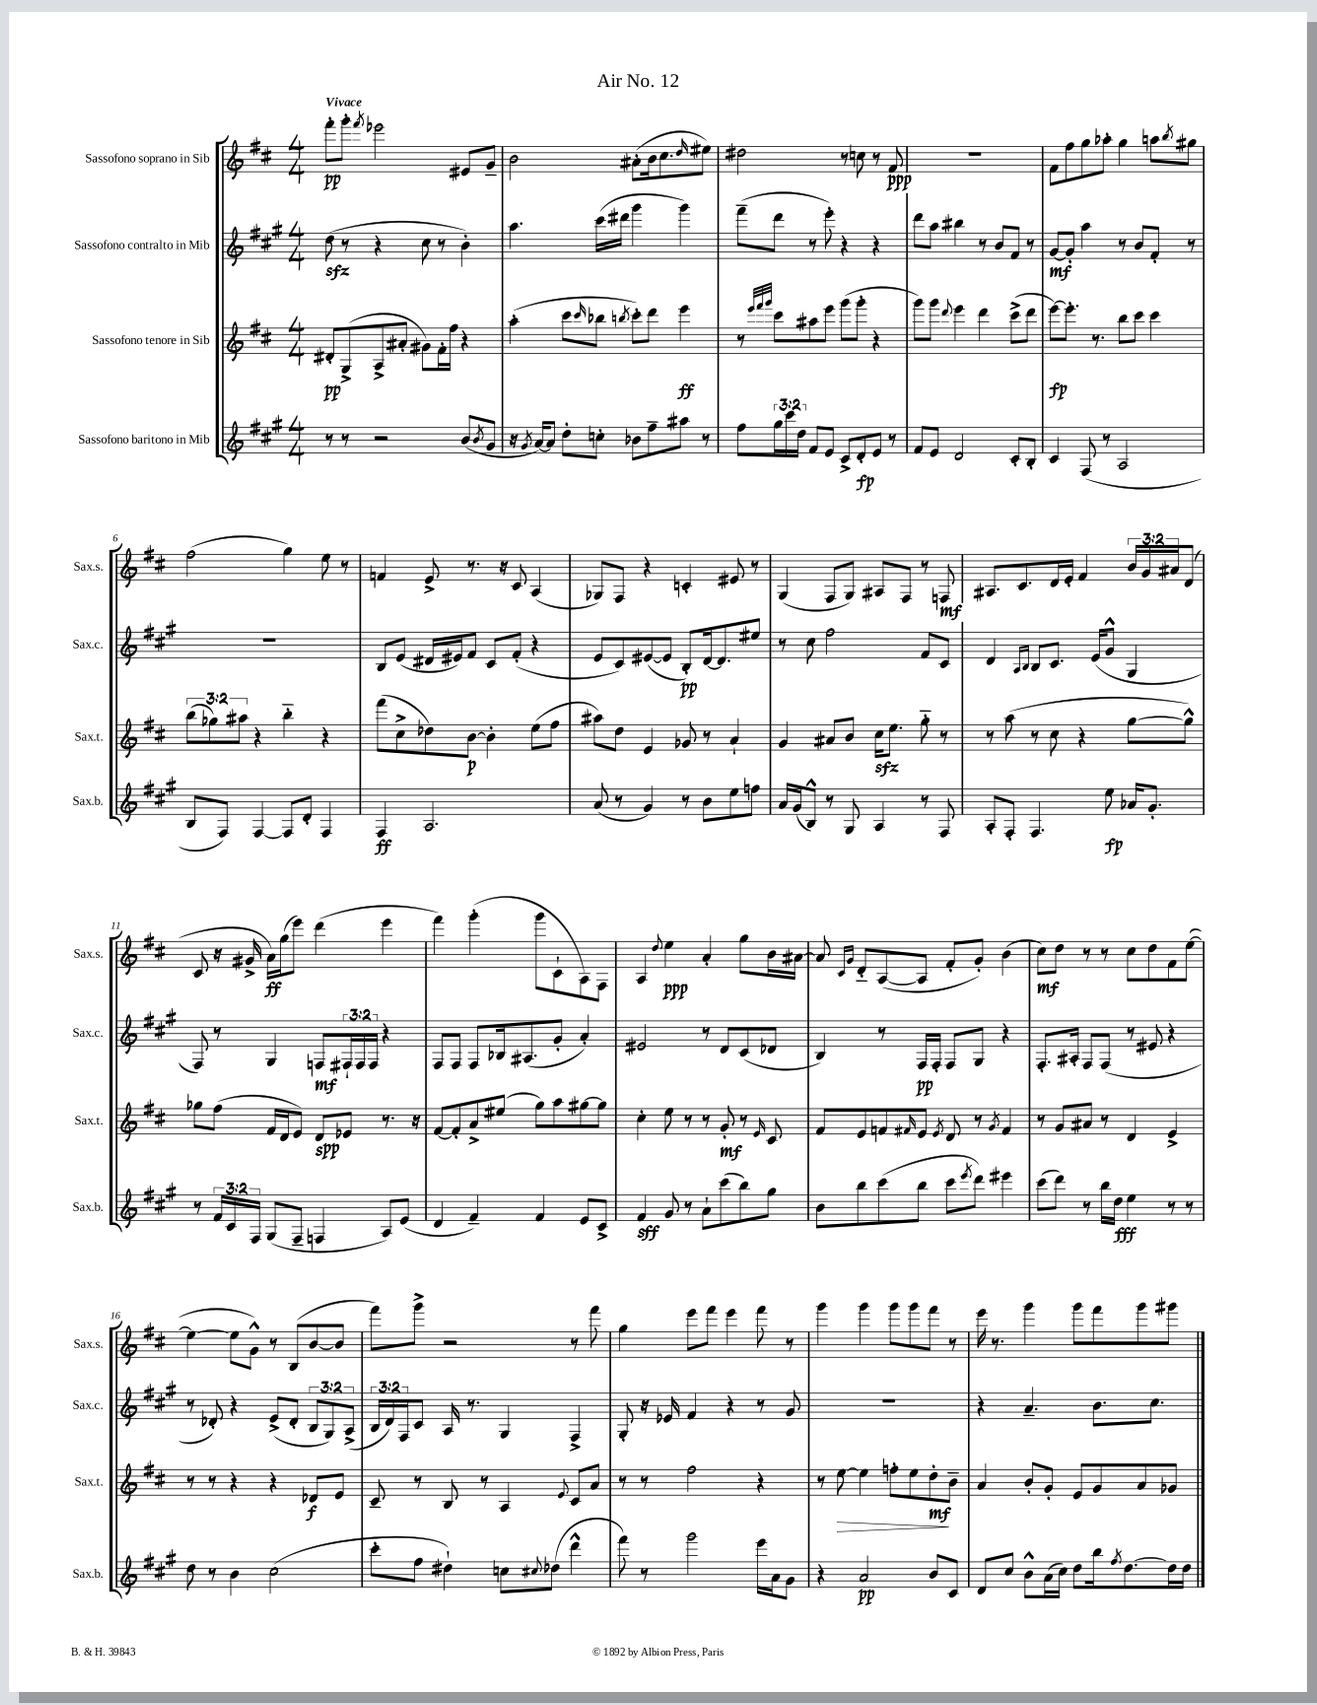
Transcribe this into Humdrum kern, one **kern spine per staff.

**kern	**kern	**kern	**kern
*staff4	*staff3	*staff2	*staff1
*clefG2	*clefG2	*clefG2	*clefG2
*k[f#c#g#]	*k[f#c#]	*k[f#c#g#]	*k[f#c#]
*M4/4	*M4/4	*M4/4	*M4/4
8r	8d#'/L	(8dd\	8fff#'\L
8r	(8G^/	8r	8ggg'\J
.	.	.	8qfff#/
2r	8A^/	4r	2eee-\
.	8a#'/J	.	.
.	8g#\L)	8cc#\	.
.	16f#'\L	8r	.
.	16ff#\JJ	.	.
(8b/L	4r	4b'\)	8e#/L
8qb/	.	.	.
8g#/J	.	.	8g~/J
=	=	=	=
16r	(4aa'\	4.aa\	2b\
8qg#/	.	.	.
[16a/LK)	.	.	.
8a/]J	.	.	.
8dd'\L	8ccc#\L	.	.
.	16qqccc#/	.	.
8cc'\J	8bb-\J	(16ccc#\LL	.
.	.	16ddd#\JJ	.
.	8qbb/	.	.
8b-\L	8ccc#'\L)	4ggg#\	(8a#'\L
8ff#~\	8ddd\J	.	16b\k
.	.	.	8.cc#\
8aa#\J	4eee\	4ggg#\)	.
.	.	.	16qqdd/
8r	.	.	8ee#\J)
=	=	=	=
8ff#\L	8r	(8fff#~\L	2dd#\
.	32qqeee/LLL	.	.
.	32qqfff#/	.	.
.	32qqggg/JJJ	.	.
24gg#\L	8ccc#\L	8ddd\J	.
24ccc#\	.	.	.
24dd\JJ	.	.	.
8f#/L	8aa#\	8r	.
8e/J	8eee\J	8eee'\)	.
8c#^/L	(8ggg\L	4r	8r
8d'/	8ggg'\J	.	8cc\
8e/J	4r	4r	8r
8r	.	.	8f#/
=	=	=	=
8f#/L	8ggg\L)	8ddd\L	1r
8e/J	8ggg\J	8aa\J	.
.	8qqddd/	.	.
2d/	4eee\	4bb#\	.
.	4ddd\	8r	.
.	.	8b/L	.
8c#'/L	(8ccc#^\L	8f#/J	.
8B'/J	8ddd\J	8r	.
=	=	=	=
4c#/	[8eee\L)	[8g#/L	8f#\L
.	8.eee'\]J	8g#'/]J	8ff#\
(8F#/	.	4aa\	8gg\
.	8.r	.	.
8r	.	.	8aa-'\J
2A/	8bb\L	8r	4gg\
.	8ccc#\J	8b/L	.
.	4ccc#\	8f#'/J	8aa\L
.	.	.	8qbb/
.	.	8r	8gg#\J
=	=	=	=
8B/L	(12bb\L	1r	(2ff#\
.	12gg-\)	.	.
8F#/J)	.	.	.
.	12aa#\J	.	.
[4F#/	4r	.	.
8F#/]L	4bb'~\	.	4gg\)
8d'/J	.	.	.
4F#/	4r	.	8ee\
.	.	.	8r
=	=	=	=
4F#/	(8fff#\L	8B/L	4f/
.	8cc#^\	(8e/J	.
2.A/	8dd-\)	16d#/LL	8e^/
.	.	16e#/J)	.
.	[8b\J	8f#/J	8.r
.	4b'\]	8c#/L	.
.	.	.	16r
.	.	(8f#'/J	8c#/
.	(8ee\L	4r	(4A/
.	8ff#\J	.	.
=	=	=	=
(8a/	8aa#\L)	8e/L	8G-/L)
8r	8dd\J	8c#/)	8F#/J
4g#/)	4e/	([8e#/	4r
.	.	8e#/]J	.
8r	8g-/	8B'/L)	4c'/
8b\L	8r	[16d/k	.
.	.	8.d/]	.
8ee\	4a`/	.	8e#/
8ff\J	.	8ee#/J	8r
=	=	=	=
16a/LL	4g/	8r	(4G/
(16g#/J	.	.	.
8B^^/J)	.	8cc#\	.
8r	8a#/L	2ff#\	8F#/L
8G#/	8b/J	.	8G/J)
4A/	16cc#\LK	.	8A#/L
.	8.ee\J	.	.
.	.	.	8F#/J
8r	8gg'~\	8f#/L	8r
8F#/	8r	8c#/J	8F/
=	=	=	=
8A'/L	8r	4d/	8.A#/L
8F#'/J	(8aa\	.	.
.	.	.	8.c#/
.	.	16qqA/LL	.
.	.	16qqB/JJ	.
4.F#/	8r	8B/L	.
.	8cc#\	8.c#/J	16d/L
.	.	.	16e'/JJ
.	4r	.	4f#/
.	.	(16e/LK	.
8ee\	.	8g#^^/J	.
16a-/LK	[8gg\L	4G#/	24b/LL
.	.	.	24g/
8.g#'/J	.	.	.
.	.	.	24a#/J
.	8gg^^\]J)	.	(8d/J
=	=	=	=
8r	8gg-\L	8F#/)	8c#/
24f#/LL	(8ff#\J	8r	16r
24c#/	.	.	.
.	.	.	16g#^/
24F#/JJ	.	.	.
(8G#/L	16f#/LL	4G#/	16a\LL)
.	16d/J	.	(16gg\J
8F#~/J	8e/J)	.	8eee\J)
4F/	8d/L	8F/L	(4ddd\
.	8e-/J	24F#`/L	.
.	.	24F#/	.
.	.	24F#/JJ	.
8A/L)	8.r	4r	4eee\
(8e/J	.	.	.
.	16r	.	.
=	=	=	=
4d/	[8f#/L	8F#/L	4fff#\)
.	8f#'/]	8F#/J	.
4f#~/)	8a^/	8F#/L	(4ggg'\
.	(8ee#/J	16B-/k	.
.	.	(8.A#/	.
4f#/	8gg\L)	.	8ggg\L
.	8aa\	8g#'/J	8c#`\
8e/L	[8gg#\	4a'/)	8A\)
8c#^/J	8gg#\]J	.	8F#\J
=	=	=	=
4f#/	4cc#'\	2e#/	4A/
.	.	.	8qqdd/
8g#/	8ee\	.	4ee\
8r	8r	.	.
8a`\L	8r	8r	4a'/
(8ccc#\	8g'/	8d/L	.
8bb\)	8r	(8c#/	8gg\L
.	16qqe/	.	.
8gg#\J	8c#/	8d-/J	16b\L
.	.	.	[16a#\JJ
=	=	=	=
8b\L	8f#/L	4B/)	8a#/]
.	.	.	16qqc#/LL
.	.	.	16qqg/JJ
8bb\	8e/	.	8d'~/L
(8ccc#\	8f/	8r	([8A/
.	16qqf#/	.	.
8bb\J	8e/J	16F#/LL	8A/]J
.	.	16F#'/JJ	.
.	8qe/	.	.
8ccc#\L	8d/	8F#/L	8f#'/L
8qeee/	.	.	.
8ddd\J)	8r	8G#/J	8g'/J)
.	8qg/	.	.
4eee#\	4f#/	4r	(4b\
=	=	=	=
(8ccc#\L	8r	8.F#'/L	8cc#\L)
8ddd\J)	8g/L	.	8dd\J
.	.	16A#'/Jk	.
8r	8a#/J	8F#/L	8r
16bb\LL	8r	(8F#/J	8r
16dd\JJ	.	.	.
4ee\	4d/	8r	8cc#\L
.	.	8e#/	8dd\
8r	4e^/	4r	8f#\
8r	.	.	([8ee\J
=	=	=	=
8dd\	8r	8r	4ee\_
8r	8r	8d-'/)	.
4b\	4r	4r	8ee\]L
.	.	.	8g^^\J)
(2cc#\	4r	(8e^/L	8r
.	.	8d-'/J	(8B/L
.	8d-/L	12B/L	[8b/
.	.	12G#/)	.
.	8e/J	.	8b/]J
.	.	(12A^/J	.
=	=	=	=
8ccc#'\L	8c#~/	24B/LL	8fff#\L)
.	.	24d/)	.
.	.	24F#/J	.
8ff#\J	8r	8c#/J	8ggg^\J
4dd#`\)	8B/	16A/	2r
.	.	8.r	.
.	8r	.	.
8cc\L	4A/	4G#/	.
8qqcc#/	.	.	.
(8dd-\J	.	.	.
.	8qqe/	.	.
4ddd^^\	8c#/L	4F#^/	8r
.	8a/J	.	8fff#\
=	=	=	=
8fff#\)	8r	8G#'/	4gg\
8r	8r	16r	.
.	.	16e-/	.
2ggg#\	2ff#\	4f#/	8eee\L
.	.	.	8fff#\J
.	.	4r	4eee\
16eee\LL	4r	8r	8fff#\
16a\J	.	.	.
8g#\J	.	8g#/	8r
=	=	=	=
4r	8r	1r	4ggg\
.	[8ee\	.	.
2a/	4ee\]	.	4ggg\
.	8ff'\L	.	8ggg\L
.	8ee\	.	8ggg\
8b/L	8dd'\	.	8fff#\J
8c#/J	8b~\J	.	8r
=	=	=	=
8d/L	4a/	4r	16eee\
.	.	.	8.r
8cc#/J	.	.	.
8b^^\L	8b'/L	4.a~/	4ggg\
(16a\L	8g'/J	.	.
16cc#\JJ)	.	.	.
8dd\L	8e/L	.	8ggg\L
16bb\k	8g/	8.b\L	8fff#\
8qff#/	.	.	.
[8.dd\	.	.	.
.	8a/	.	8ggg\
.	.	8.cc#\J	.
16dd\]L	8g-/J	.	8ggg#\J
16dd\JJ	.	.	.
==	==	==	==
*-	*-	*-	*-
